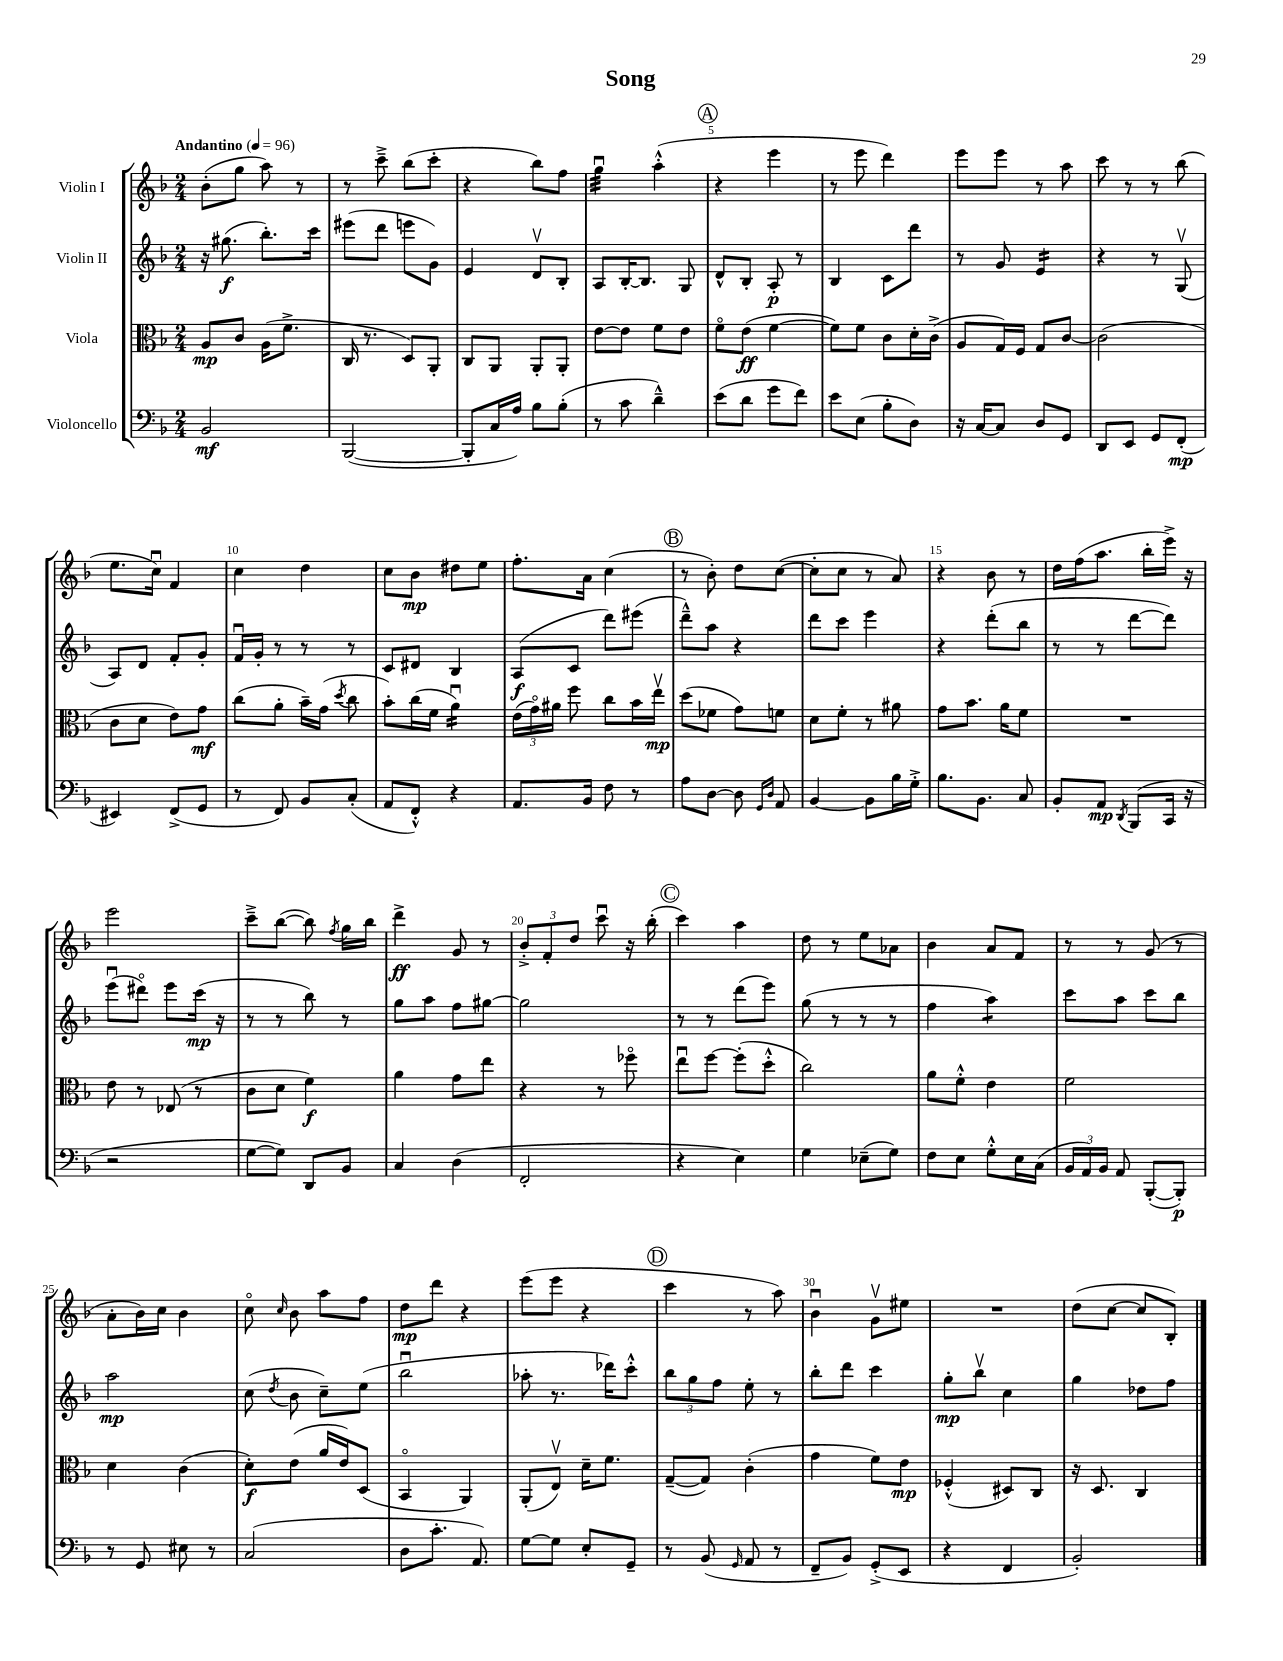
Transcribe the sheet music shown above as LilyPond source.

\header { title = "Song" }
<<
\new StaffGroup <<
\new Staff = "s0" \with { instrumentName = "Violin I" } {
    \clef treble \key f \major \numericTimeSignature \time 2/4 \tempo "Andantino" 4 = 96
    \autoBeamOff bes'8[-.( g''8] a''8) r8 |
    r8 c'''8---> bes''8[( c'''8]-. |
    r4 bes''8[) f''8] |
    g''4:32\downbow a''4-.-^( |
    \mark \markup { \circle "A" } r4 e'''4 |
    r8 e'''8 d'''4) |
    e'''8[ e'''8] r8 a''8 |
    c'''8 r8 r8 bes''8( |
    e''8.[ c''16]\downbow) f'4 |
    c''4 d''4 |
    c''8[ bes'8]\mp dis''8[ e''8] |
    f''8.[-. a'16] c''4( |
    \mark \markup { \circle "B" } r8 bes'8-.) d''8[ c''8]~( |
    c''8[-. c''8] r8 a'8) |
    r4 bes'8 r8 |
    d''16[ f''16( a''8.] bes''16[-. e'''16]->) r16 |
    e'''2 |
    c'''8[---> bes''8]~( bes''8) \acciaccatura { f''8 } g''16[ bes''16] |
    d'''4->\ff g'8 r8 |
    \tuplet 3/2 { bes'8[-.-> f'8-. d''8] } c'''8\downbow r16 bes''16-.( |
    \mark \markup { \circle "C" } c'''4) a''4 |
    d''8 r8 e''8[ aes'8] |
    bes'4 a'8[ f'8] |
    r8 r8 g'8( r8 |
    a'8[-. bes'16) c''16] bes'4 |
    c''8\flageolet \grace { c''16 } bes'8 a''8[ f''8] |
    d''8[\mp d'''8] r4 |
    e'''8[( e'''8] r4 |
    \mark \markup { \circle "D" } c'''4 r8 a''8) |
    bes'4\downbow g'8[\upbow eis''8] |
    R2 |
    d''8[( c''8]~ c''8[ bes8]-.) \bar "|." |
}
\new Staff = "s1" \with { instrumentName = "Violin II" } {
    \clef treble \key f \major \numericTimeSignature \time 2/4
    \autoBeamOff r16 gis''8.\f( bes''8.[-.) c'''16] |
    eis'''8[( d'''8] e'''8[ g'8]) |
    e'4 d'8[\upbow bes8]-. |
    a8[ bes16~-. bes8.] g8 |
    \mark \markup { \circle "A" } d'8[-^ bes8]-. a8-.\p r8 |
    bes4 c'8[ d'''8] |
    r8 g'8 e'4:16 |
    r4 r8 g8\upbow( |
    a8[) d'8] f'8[-. g'8]-. |
    f'16[\downbow g'16]-. r8 r8 r8 |
    c'8[ dis'8] bes4 |
    a8[\f( c'8] d'''8[) eis'''8]( |
    \mark \markup { \circle "B" } d'''8[---^) a''8] r4 |
    d'''8[ c'''8] e'''4 |
    r4 d'''8[-.( bes''8] |
    r8 r8 d'''8[~ d'''8]) |
    e'''8[\downbow( dis'''8]\flageolet) e'''8[ c'''16]\mp( r16 |
    r8 r8 bes''8) r8 |
    g''8[ a''8] f''8[ gis''8]~ |
    gis''2 |
    \mark \markup { \circle "C" } r8 r8 d'''8[( e'''8]) |
    g''8( r8 r8 r8 |
    f''4 a''4:8) |
    c'''8[ a''8] c'''8[ bes''8] |
    a''2\mp |
    c''8( \acciaccatura { d''8 } bes'8 c''8[--) e''8]( |
    bes''2\downbow |
    aes''8-. r8. des'''16[) c'''8]-.-^ |
    \mark \markup { \circle "D" } \tuplet 3/2 { bes''8[ g''8 f''8] } e''8-. r8 |
    bes''8[-. d'''8] c'''4 |
    g''8[-.\mp bes''8]\upbow c''4 |
    g''4 des''8[ f''8] \bar "|." |
}
\new Staff = "s2" \with { instrumentName = "Viola" } {
    \clef alto \key f \major \numericTimeSignature \time 2/4
    \autoBeamOff a8[\mp c'8] a16[( f'8.]-> |
    c16 r8. d8[) a,8]-. |
    c8[ a,8] a,8[-. a,8]-. |
    e'8[~ e'8] f'8[ e'8] |
    \mark \markup { \circle "A" } f'8[\flageolet e'8]\ff( f'4~ |
    f'8[) f'8] c'8[ d'16-. c'16]->( |
    a8[ g16) f16] g8[ c'8]~ |
    c'2( |
    c'8[ d'8] e'8[) g'8]\mf |
    c''8[( a'8]-. bes'16[--) g'16]( \acciaccatura { d''8 } c''8 |
    bes'8[-.) c''16( f'16] a'4:16\downbow) |
    \tuplet 3/2 { e'16[( g'16\flageolet) ais'16] } f''8 c''8[ bes'16 e''16]\upbow\mp |
    \mark \markup { \circle "B" } d''8[( fes'8] g'8[) f'8] |
    d'8[ f'8]-. r8 ais'8 |
    g'8[ bes'8.] a'16[ f'8] |
    R2 |
    e'8 r8 ees8( r8 |
    c'8[ d'8] f'4\f) |
    a'4 g'8[ e''8] |
    r4 r8 fes''8\flageolet |
    \mark \markup { \circle "C" } e''8[\downbow f''8]~ f''8[-.( d''8]-.-^ |
    c''2) |
    a'8[ f'8]-.-^ e'4 |
    f'2 |
    d'4 c'4( |
    d'8[-.\f) e'8]( a'16[ e'16) d8]( |
    bes,4\flageolet a,4) |
    a,8[-.( e8]\upbow) d'16[-- f'8.] |
    \mark \markup { \circle "D" } g8[~--( g8]) c'4-.( |
    g'4 f'8[) e'8]\mp |
    fes4-.-^( dis8[) c8] |
    r16 d8. c4 \bar "|." |
}
\new Staff = "s3" \with { instrumentName = "Violoncello" } {
    \clef bass \key f \major \numericTimeSignature \time 2/4
    \autoBeamOff bes,2\mf |
    bes,,2~( |
    bes,,8[-. c16 a16]) bes8[ bes8]-.( |
    r8 c'8 d'4---^) |
    \mark \markup { \circle "A" } e'8[( d'8] g'8[ f'8]) |
    e'8[ e8]( bes8[-. d8]) |
    r16 c16[~ c8] d8[ g,8] |
    d,8[ e,8] g,8[ f,8]-.\mp( |
    eis,4) f,8[->( g,8] |
    r8 f,8) bes,8[ c8]-.( |
    a,8[ f,8]-.-^) r4 |
    a,8.[ bes,16] f8 r8 |
    \mark \markup { \circle "B" } a8[ d8]~ d8 \grace { g,16[ d16] } a,8 |
    bes,4~ bes,8[ bes16 g16]-.-> |
    bes8.[ bes,8.] c8 |
    bes,8[-. a,8]\mp \acciaccatura { d,8 } bes,,8[( c,16] r16 |
    r2 |
    g8[~ g8]) d,8[ bes,8] |
    c4 d4( |
    f,2-. |
    \mark \markup { \circle "C" } r4 e4) |
    g4 ees8[--( g8]) |
    f8[ e8] g8[-.-^ e16 c16]( |
    \tuplet 3/2 { bes,16[ a,16) bes,16] } a,8 bes,,8[~-.( bes,,8]-.\p) |
    r8 g,8 eis8 r8 |
    c2( |
    d8[ c'8.]-. a,8.) |
    g8[~ g8] e8[-. g,8]-- |
    \mark \markup { \circle "D" } r8 bes,8( \grace { g,16 } a,8 r8 |
    f,8[-- bes,8]) g,8[-.->( e,8] |
    r4 f,4 |
    bes,2-.) \bar "|." |
}
>>
>>
\layout { \context { \Score \override BarNumber.break-visibility = ##(#f #t #t) barNumberVisibility = #(every-nth-bar-number-visible 5) } }
